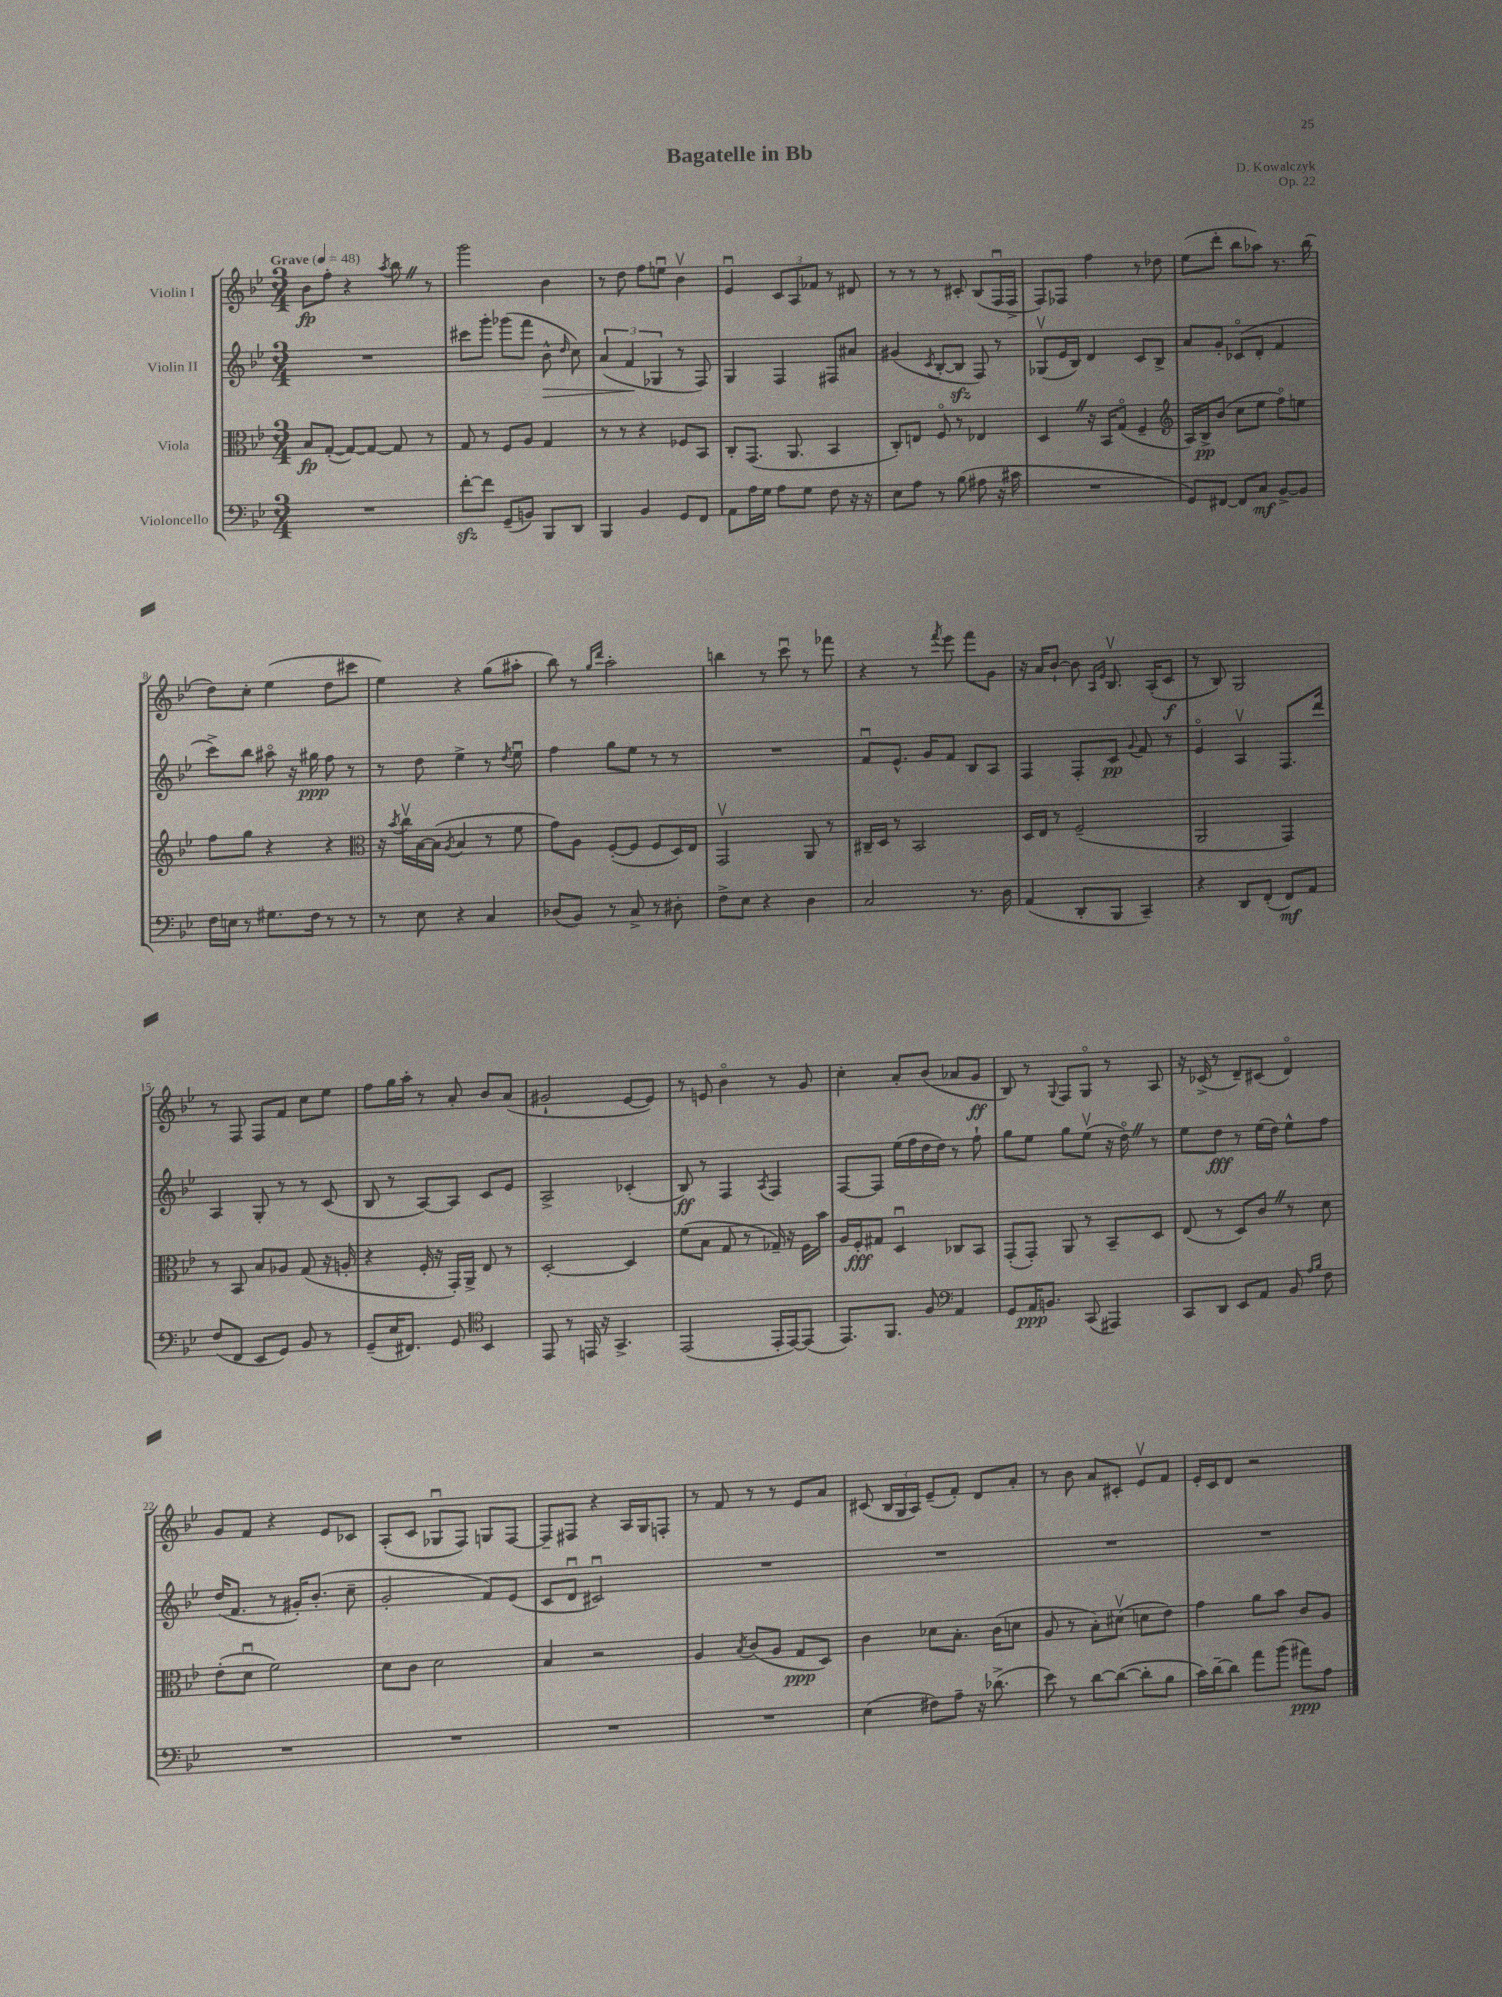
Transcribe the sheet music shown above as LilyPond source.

\header { title = "Bagatelle in Bb" composer = "D. Kowalczyk" opus = "Op. 22" }
<<
\new StaffGroup <<
\new Staff = "s0" \with { instrumentName = "Violin I" } {
    \clef treble \key bes \major \numericTimeSignature \time 3/4 \tempo "Grave" 4 = 48
    \autoBeamOff bes'8[\fp f''8]-. r4 \acciaccatura { a''8 } bes''8 \once \override BreathingSign.text = \markup { \musicglyph "scripts.caesura.straight" } \breathe r8 |
    g'''2 bes'4 |
    r8 d''8 f''8[ e''8]\downbow bes'4\upbow |
    ees'4\downbow \tuplet 3/2 { c'8[ a8 fes'8] } r8 dis'8 |
    r8 r8 r8 cis'8-. bes8[( f16\downbow f16]-> |
    f8[) fes8] f''4 r8 des''8 |
    ees''8[( d'''8]-. bes''8[ aes''8]) r8. bes''16( |
    d''8[) c''8]-. ees''4( d''8[ cis'''8] |
    ees''4) r4 g''8[( ais''8]-. |
    bes''8) r8 \grace { g''16[ d'''16] } a''2-. |
    b''4 r8 c'''8\downbow r8 fes'''8 |
    r4 r8 \acciaccatura { f'''8 } ees'''8 f'''8[ g'8] |
    r16 a'16[ bes'8]~-! bes'8 \grace { a16[ ees'16] } bes8.\upbow a16[-.( c'8]\f |
    r8 bes8) g2 |
    r8 f8 f8[ f'8] c''8[ ees''8] |
    f''8[ g''16 a''16]-. r8 a'8-. bes'8[ a'8]( |
    gis'2-! ees'8[~ ees'8]) |
    r8 e'8 bes'4\flageolet r8 g'8 |
    c''4-. a'8[-. bes'8]( aes'8[ g'8]\ff |
    bes8) r8 \appoggiatura { g8 } f8[ g8]\flageolet r8 a8 |
    r16 ces'16->( r8 d'8[--) cis'8]( d'4\flageolet) |
    g'8[ f'8] r4 ees'8[ ces'8] |
    a8[-.( c'8] ges8[\downbow f8]) g8[ f8]~ |
    f8[-- fis8] r4 a16[ g16 f8]-. |
    r8 f'8 r8 r8 ees'8[ a'8] |
    cis'8( \tuplet 3/2 { bes16[ g16 a16]) } ees'8[--( f'8]-.) d'8[ a'8]-. |
    r8 bes'8 a'8[ cis'8]-. ees'8[\upbow f'8] |
    ees'16[-. c'16 d'8] r2 \bar "|." |
}
\new Staff = "s1" \with { instrumentName = "Violin II" } {
    \clef treble \key bes \major \numericTimeSignature \time 3/4
    \autoBeamOff R2. |
    cis'''8[ g'''8]-. ges'''8[( f'''8] bes'8-^\> \grace { d''16 } c''8) |
    \tuplet 3/2 { a'4( f'4\! ges4 } r8 f8) |
    g4 f4 fis8[ ais'8] |
    gis'4( \acciaccatura { c'8 } bes8[~-. bes8]\sfz f8) r8 |
    ges8[\upbow( ees'16 bes16]) d'4 c'8[ bes8]-> |
    a'8[ g'8]-. ces'8[\flageolet( d'8]-. f'4 |
    c'''8[->) bes''8] ais''8\flageolet r16 gis''16\ppp f''8 r8 |
    r8 d''8 ees''4-> r8 \acciaccatura { d''8 } ees''8\downbow |
    f''4 g''8[ ees''8] r8 r8 |
    R2. |
    f'8[\downbow ees'8.]-^ g'16[ f'8] bes8[ a8] |
    f4 f8[-. c'8]\pp \appoggiatura { g'8 } f'8 r8 |
    ees'4\flageolet a4\upbow f8.[ d'''16] |
    a4 g8-. r8 r8 c'8( |
    bes8 r8 a8[~) a8] c'8[ ees'8] |
    a2-> ces'4-.( |
    bes8\ff) r8 f4 \acciaccatura { a8 } f4 |
    f8[~ f8] ees''16[( f''16 d''16 d''16]) r8 f''8-! |
    g''8[ ees''8] g''8[ ees''8]\upbow( r16 d''16\flageolet) \once \override BreathingSign.text = \markup { \musicglyph "scripts.caesura.straight" } \breathe r8 |
    ees''8[ d''8]\fff r8 ees''16[( d''16]) ees''8[-^ f''8] |
    d''16[( f'8.] r8 gis'16[-.) bes'8.]-.( c''8-- |
    g'2-. f'8[) ees'8]( |
    c'8[ d'8]\downbow cis'2\downbow) |
    R2. |
    R2. |
    R2. |
    R2. \bar "|." |
}
\new Staff = "s2" \with { instrumentName = "Viola" } {
    \clef alto \key bes \major \numericTimeSignature \time 3/4
    \autoBeamOff bes8[\fp g8]~-.( g8[~) g8]~ g8 r8 |
    g8 r8 f8[ a8] g4 |
    r8 r8 r4 fes8[ bes,8] |
    c8[-. g,8.]( a,8. bes,4 |
    c8[-.) e8] f8\flageolet r8 ees4 |
    d4 \once \override BreathingSign.text = \markup { \musicglyph "scripts.caesura.straight" } \breathe r16 bes,16[ g8]\flageolet( f4-- |
    \clef treble a16[) bes16->\pp bes'8]( c''8[ ees''8] f''8[\flageolet) e''8] |
    f''8[ g''8] r4 r4 |
    \clef alto r16 \acciaccatura { bes'8 } c''16[\upbow bes16~ bes16]( \acciaccatura { a8 } bes4 r8 f'8 |
    g'8[) a8] f8[~-.( f8] f8[ d16) ees16] |
    g,2\upbow a,8 r8 |
    cis16[-- d16] r8 bes,2 |
    d16[ ees16] r8 f2--( |
    a,2 g,4) |
    r8 bes,8 bes8[ aes8] g8( r16 a16-. |
    r4 f16-. r16 g,16[-.) a,16]-> ees8 r8 |
    d2~-. d4 |
    f'8[( bes8] g8 r8 ges16--) r16 f16[ bes'16] |
    a16[ f16-.\fff gis8] d4\downbow ces8[ bes,8] |
    g,8[-.( g,8]-.) a,8 r8 bes,8[-- d8] |
    ees8( r8 d8[) c'8] \once \override BreathingSign.text = \markup { \musicglyph "scripts.caesura.straight" } \breathe r8 d'8 |
    ees'8[-.( d'8]\downbow f'2) |
    d'8[ c'8] d'2 |
    bes4 r2 |
    a4 \acciaccatura { bes8 } c'8[( a8] g8[\ppp d8]) |
    c'4 des'8[ bes8.]-. c'16[( d'8] |
    a8 r8 bes8[-.) dis'8]\upbow( d'8[ ees'8]) |
    g'4 a'8[ bes'8] c'8[ a8] \bar "|." |
}
\new Staff = "s3" \with { instrumentName = "Violoncello" } {
    \clef bass \key bes \major \numericTimeSignature \time 3/4
    \autoBeamOff R2. |
    f'8[~-.\sfz f'8] g,8[--( b,8]) bes,,8[ d,8] |
    bes,,4 bes,4 g,8[ f,8] |
    a,8[ a16 g16] a8[ g8] f8 r16 r16 |
    ees8[ a8] r8 bes8( ais8 r16 cis'16 |
    R2. |
    g,8[) fis,8]~ fis,8[ c8]\mf bes,8[~-> bes,8] |
    f16[ e16] r8 gis8.[ f16] r8 r8 |
    r8 ees8 r4 c4 |
    des8[( bes,8]) r8 c8-> r8 dis8-. |
    f8[-> ees8] r4 d4 |
    c2 r8. d16 |
    a,4( d,8[-. bes,,8] c,4--) |
    r4 d,8[ f,8]-.( f,8[\mf) a,8] |
    f8[( f,8] ees,8[ g,8]) bes,8 r8 |
    g,8[--( ees16 fis,8.]) g,8 \clef tenor bes,4 |
    ees,8 r8 e,16 r16 g,4.-> |
    ees,2( ees,16[-. ees,16~) ees,8]( |
    ees,8.[) f,8.] f8 \clef bass a,4 |
    g,8[ a,16\ppp b,8.] c,8( ais,,4) |
    c,8[ d,8] ees,8[ a,8] bes,8 \grace { a16[ bes16] } f8 |
    R2. |
    R2. |
    R2. |
    R2. |
    ees4( fis8[) a8]-- r16 des'8.->( |
    ees'8) r8 d'8[~ d'8]~( d'8[-. bes8] |
    c'16[) d'16~-- d'8] a'8[ bes'8]( ais'8[\ppp) a8] \bar "|." |
}
>>
>>
